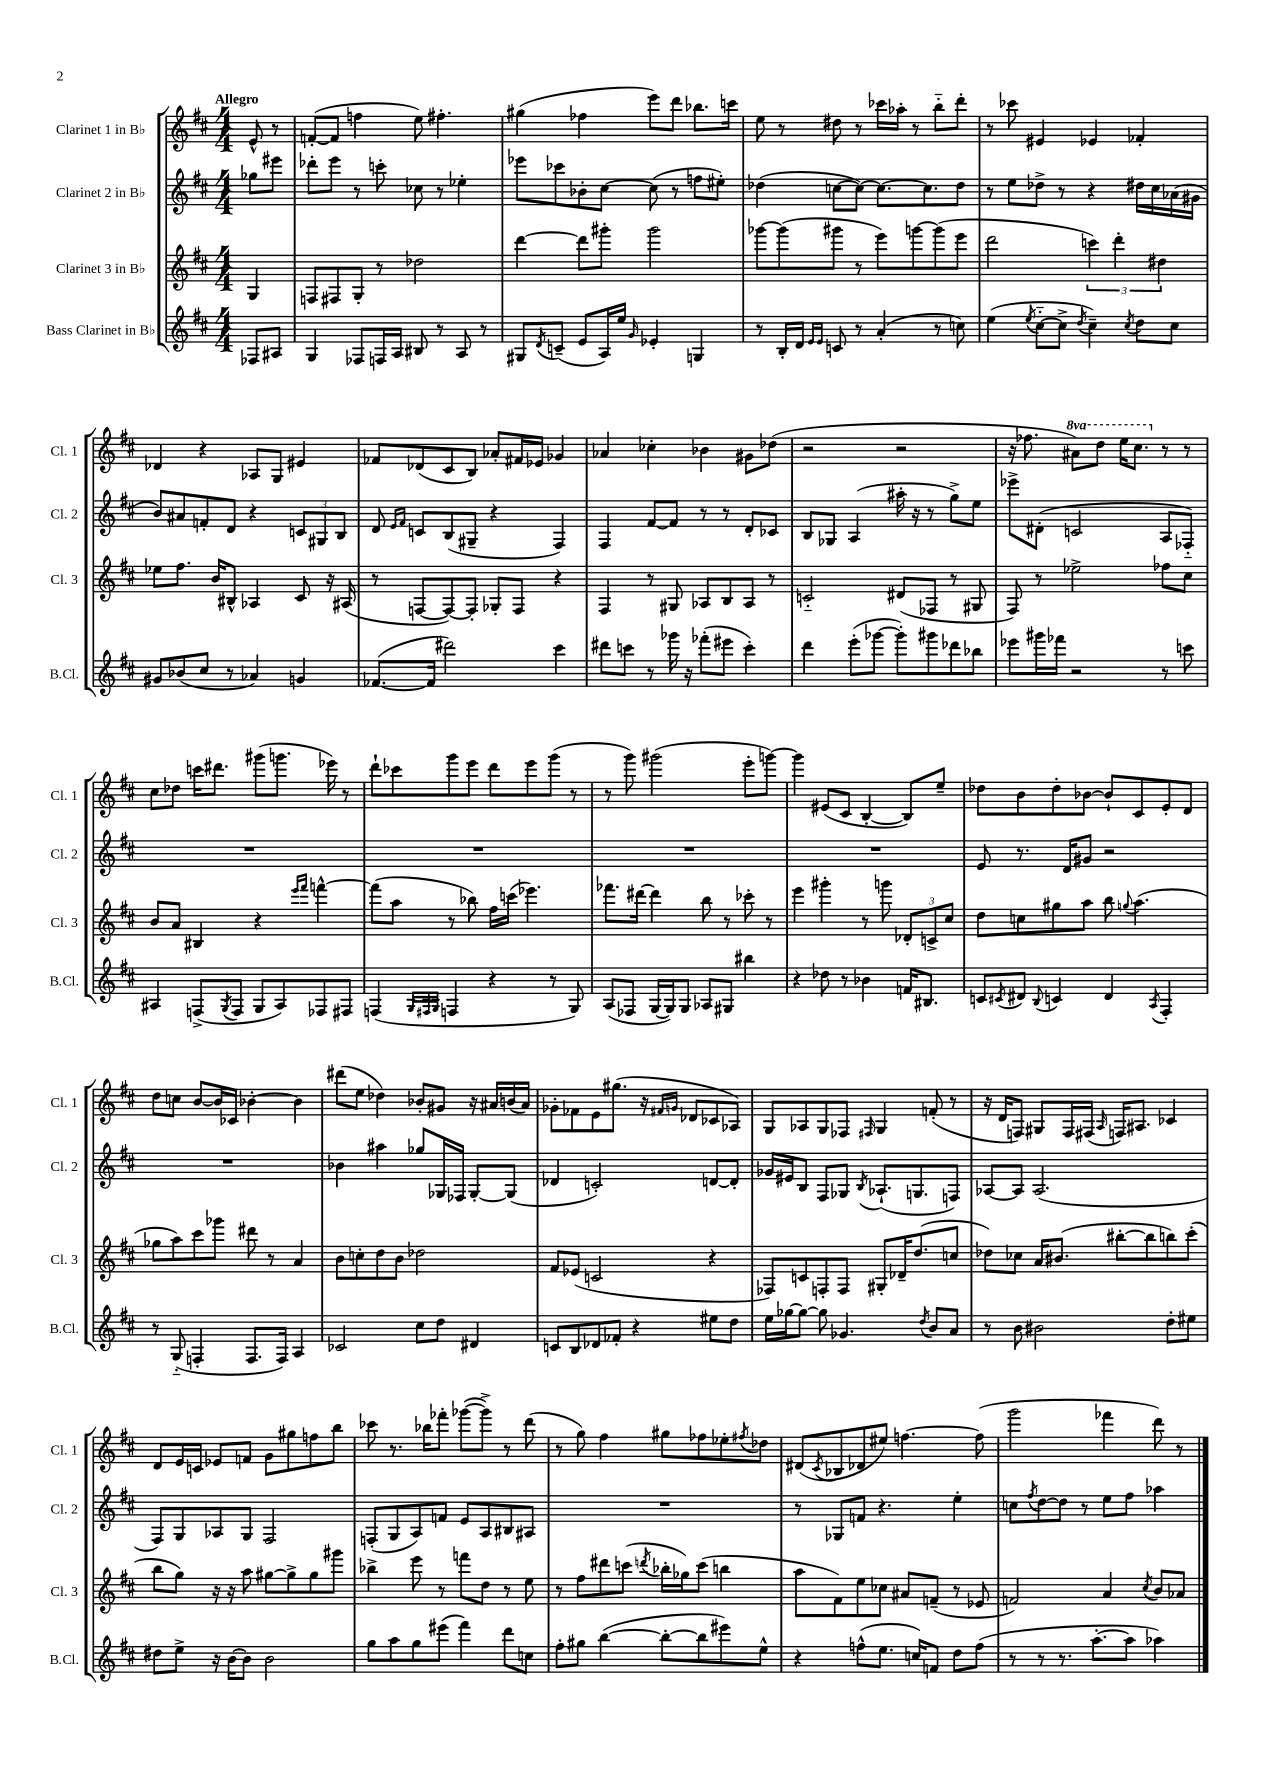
<<
\new StaffGroup <<
\new Staff = "s0" \with { instrumentName = "Clarinet 1 in Bb" shortInstrumentName = "Cl. 1" } {
    \clef treble \key d \major \numericTimeSignature \time 4/4 \set Staff.ottavationMarkups = #ottavation-simple-ordinals \partial 4 \tempo "Allegro"
    e'8-^ r8 |
    f'8~-.( f'8 f''4 e''8) fis''4.-. |
    gis''4( fes''4 e'''8) d'''8 bes''8. c'''16 |
    e''8 r8 dis''8 r8 ces'''16 aes''16-. r8 b''8-_ d'''8-. |
    r8 ces'''8 eis'4 ees'4 fes'4-. |
    des'4 r4 aes8 g8 eis'4 |
    fes'8 des'8( cis'8 b8) aes'8-. fis'16 ees'16 ges'4 |
    aes'4 ces''4-. bes'4 gis'8 des''8( |
    r2 r2 |
    r16 fes''8. \ottava #1 ais''8) d'''8 e'''16 cis'''8. \ottava #0 r8 r8 |
    cis''8 des''8 c'''16 dis'''8. gis'''8( g'''8. ees'''16) r8 |
    d'''8-! ces'''8 g'''8 e'''8 d'''8 e'''8 g'''8( r8 |
    r8 g'''8) gis'''2( e'''8-. g'''8~) |
    g'''4 eis'8( cis'8 b4~-. b8) e''8-- |
    des''8 b'8 des''8-. bes'8~ bes'8-! cis'8 e'8-. d'8 |
    d''8 c''8 b'8~ b'16 ces'16 bes'4~-. bes'4 |
    dis'''8( e''8 des''4) bes'8-. gis'8 r16 ais'16 b'16( ais'16) |
    ges'8-. fes'8 e'8 gis''8.( r16 \grace { fis'16 g'16 } des'8 ces'8 aes8) |
    g8 aes8 g8 fes8 \grace { fis16 } g4 f'8-.( r8 |
    r16 d'16 f8) gis8 f16 fis16( \grace { a16 } f16) ais8. ces'4 |
    d'8 e'16 c'16 ees'8 f'8 g'8 gis''8 f''8 b''8 |
    ces'''8 r8. bes''16 fes'''8-. ges'''8~( ges'''8->) r8 d'''8( |
    r8 g''8) fis''4 gis''8 fes''8 ees''8-. \acciaccatura { fis''8 } des''8 |
    dis'8( \acciaccatura { cis'8 } bes8 des'8 eis''8) f''4.~ f''8( |
    g'''2 fes'''4 d'''8) r8 \bar "|." |
}
\new Staff = "s1" \with { instrumentName = "Clarinet 2 in Bb" shortInstrumentName = "Cl. 2" } {
    \clef treble \key d \major \numericTimeSignature \time 4/4 \partial 4
    ges''8 eis'''8 |
    des'''8-. e'''8 r8 c'''8-. ces''8 r8 ees''4-. |
    ees'''8 ces'''8 bes'8-. cis''8~ cis''8( r8 f''8 eis''8-.) |
    des''4( c''8~ c''8~) c''8.~ c''8. des''8 |
    r8 e''8 des''8-> r8 r4 dis''16 cis''16 aes'16( gis'16 |
    b'8) ais'8 f'8-. d'8 r4 \tuplet 3/2 { c'8 gis8 b8 } |
    d'8 \grace { e'16 fis'16 } c'8 b8( gis8-- r4 fis4) |
    fis4 fis'8~ fis'8 r8 r8 d'8-. ces'8 |
    b8 ges8 a4( ais''16-. r16 r8 g''8->) e''8 |
    ees'''8-> dis'8-.( c'2 a8 fes8-_) |
    R1 |
    R1 |
    R1 |
    R1 |
    e'8 r8. d'16 gis'8 r2 |
    R1 |
    bes'4 ais''4 ges''8 ges16 fes16 ges8~-. ges8( |
    des'4 c'2-.) d'8~ d'8-. |
    ges'16 eis'16 b8 fis8 ges8 \acciaccatura { b8 } aes8.-!( g8. f8) |
    aes8~ aes8 aes2.( |
    fis8) g8 aes8 g8 fis2 |
    f8-.( g8 a8) f'8 e'8 a8 bis8 ais8 |
    R1 |
    r8 ges8 f'8 r4. e''4-. |
    c''8 \acciaccatura { fis''8 } d''8~ d''8 r8 e''8 fis''8 aes''4 \bar "|." |
}
\new Staff = "s2" \with { instrumentName = "Clarinet 3 in Bb" shortInstrumentName = "Cl. 3" } {
    \clef treble \key d \major \numericTimeSignature \time 4/4 \partial 4
    g4 |
    f8 fis8 g8-. r8 des''2 |
    d'''4~ d'''8 gis'''8-. gis'''2 |
    ges'''8~ ges'''8( gis'''8 r8 e'''8) g'''8~ g'''8( e'''8 |
    d'''2 \tuplet 3/2 { c'''4) d'''4-. dis''4 } |
    ees''8 fis''8. b'16 bis8-^ aes4 cis'8 r16 ais16( |
    r8 f8~ f8~) f8-. ges8-. f8 r4 |
    fis4 r8 gis8 aes8 b8 aes8 r8 |
    c'2-_ dis'8( fes8 r8 gis8 |
    fis8) r8 ees''2-> fes''8 cis''8 |
    b'8 a'8 bis4 r4 \grace { e'''16 fis'''16 } f'''4~-^ |
    f'''8( a''8 r8 bes''8) fis''16 c'''16( ees'''4.) |
    fes'''8. dis'''16~ dis'''4 b''8 r8 ces'''8-. r8 |
    e'''4 gis'''4-. r8 g'''8 \tuplet 3/2 { des'8-. c'8-> cis''8 } |
    d''8 c''8 gis''8 a''8 b''8 \appoggiatura { g''8 } a''4.( |
    ges''8 a''8) cis'''8 ges'''8 dis'''8 r8 a'4 |
    b'8 c''8-. d''8 b'8 des''2 |
    fis'8 ees'8( c'2 r4 |
    fes8) c'8 f8-. f8 gis8-. des'16-- d''8.( c''8 |
    des''8) ces''8 a'16 bis'8.( bis''8~-. bis''8 b''8) cis'''8-.( |
    b''8 g''8) r16 r16 a''8 gis''8~ gis''8-> gis''8 gis'''8 |
    bes''4-> e'''8 r8 f'''8 d''8 r8 e''8 |
    r8 fis''8 dis'''8 c'''8( \acciaccatura { d'''8 } bes''16-. ges''16) c'''8( b''4 |
    a''8 fis'8) e''8 ces''8 ais'8 f'8--( r8 ees'8 |
    f'2) a'4 \acciaccatura { cis''8 } b'8 aes'8 \bar "|." |
}
\new Staff = "s3" \with { instrumentName = "Bass Clarinet in Bb" shortInstrumentName = "B.Cl." } {
    \clef treble \key d \major \numericTimeSignature \time 4/4 \partial 4
    fes8 ais8 |
    g4 fes8 f16 a16 bis8 r8 a8 r8 |
    gis8 \acciaccatura { d'8 } c'8--( e'8 a16) e''16 \grace { g'16 } ees'4-. g4 |
    r8 b16-. d'16 \grace { e'16 e'16 } c'8 r8 a'4-.( r8 c''8) |
    e''4( \acciaccatura { e''8 } cis''8~-_ cis''8-> \acciaccatura { d''8 } cis''4--) \acciaccatura { cis''8 } d''8 cis''8 |
    gis'8 bes'8( cis''8 r8 aes'4) g'4 |
    fes'8.~( fes'16 dis'''2) cis'''4 |
    dis'''8 c'''8 r8 ges'''16 r16 fes'''8-.( eis'''8 c'''4-.) |
    d'''4 e'''8-.( ges'''8~ ges'''8-.) gis'''8 des'''8 bes''8 |
    ees'''8 gis'''16 fes'''16 r2 r8 c'''8 |
    ais4 f8->( \acciaccatura { g8 } f8 g8 ais8) fes8 fis8 |
    f4( \grace { g32 fis32 g32 } f4 r4 r8 g8) |
    a8( fes8 g16~ g16) g8 aes8 gis8 bis''4 |
    r4 des''8 r8 bes'4 f'16 bis8. |
    c'8 \acciaccatura { cis'8 } dis'8 \appoggiatura { b8 } c'4 dis'4 \acciaccatura { a8 } fis4-. |
    r8 g8-_( f4-. f8. f16) a4 |
    ces'2 cis''8 d''8 dis'4 |
    c'8 b8 des'8 fes'8-. r4 eis''8 d''8 |
    e''16 ges''16~ ges''8~ ges''8 ges'4. \acciaccatura { d''8 } b'8 a'8 |
    r8 b'8 bis'2 d''8-. eis''8 |
    dis''8 e''8-> r16 b'16~ b'8 b'2 |
    g''8 a''8 g''8 eis'''8( fis'''4) d'''8 c''8 |
    fis''8-. gis''8 b''4~( b''8~-. b''8 eis'''8) e''8-^ |
    r4 f''8-^( e''8. c''16) f'8 d''8 f''8( |
    r8 r8 r8. a''8.~-. a''8 aes''4) \bar "|." |
}
>>
>>
\layout { \context { \Score \remove "Bar_number_engraver" } }
